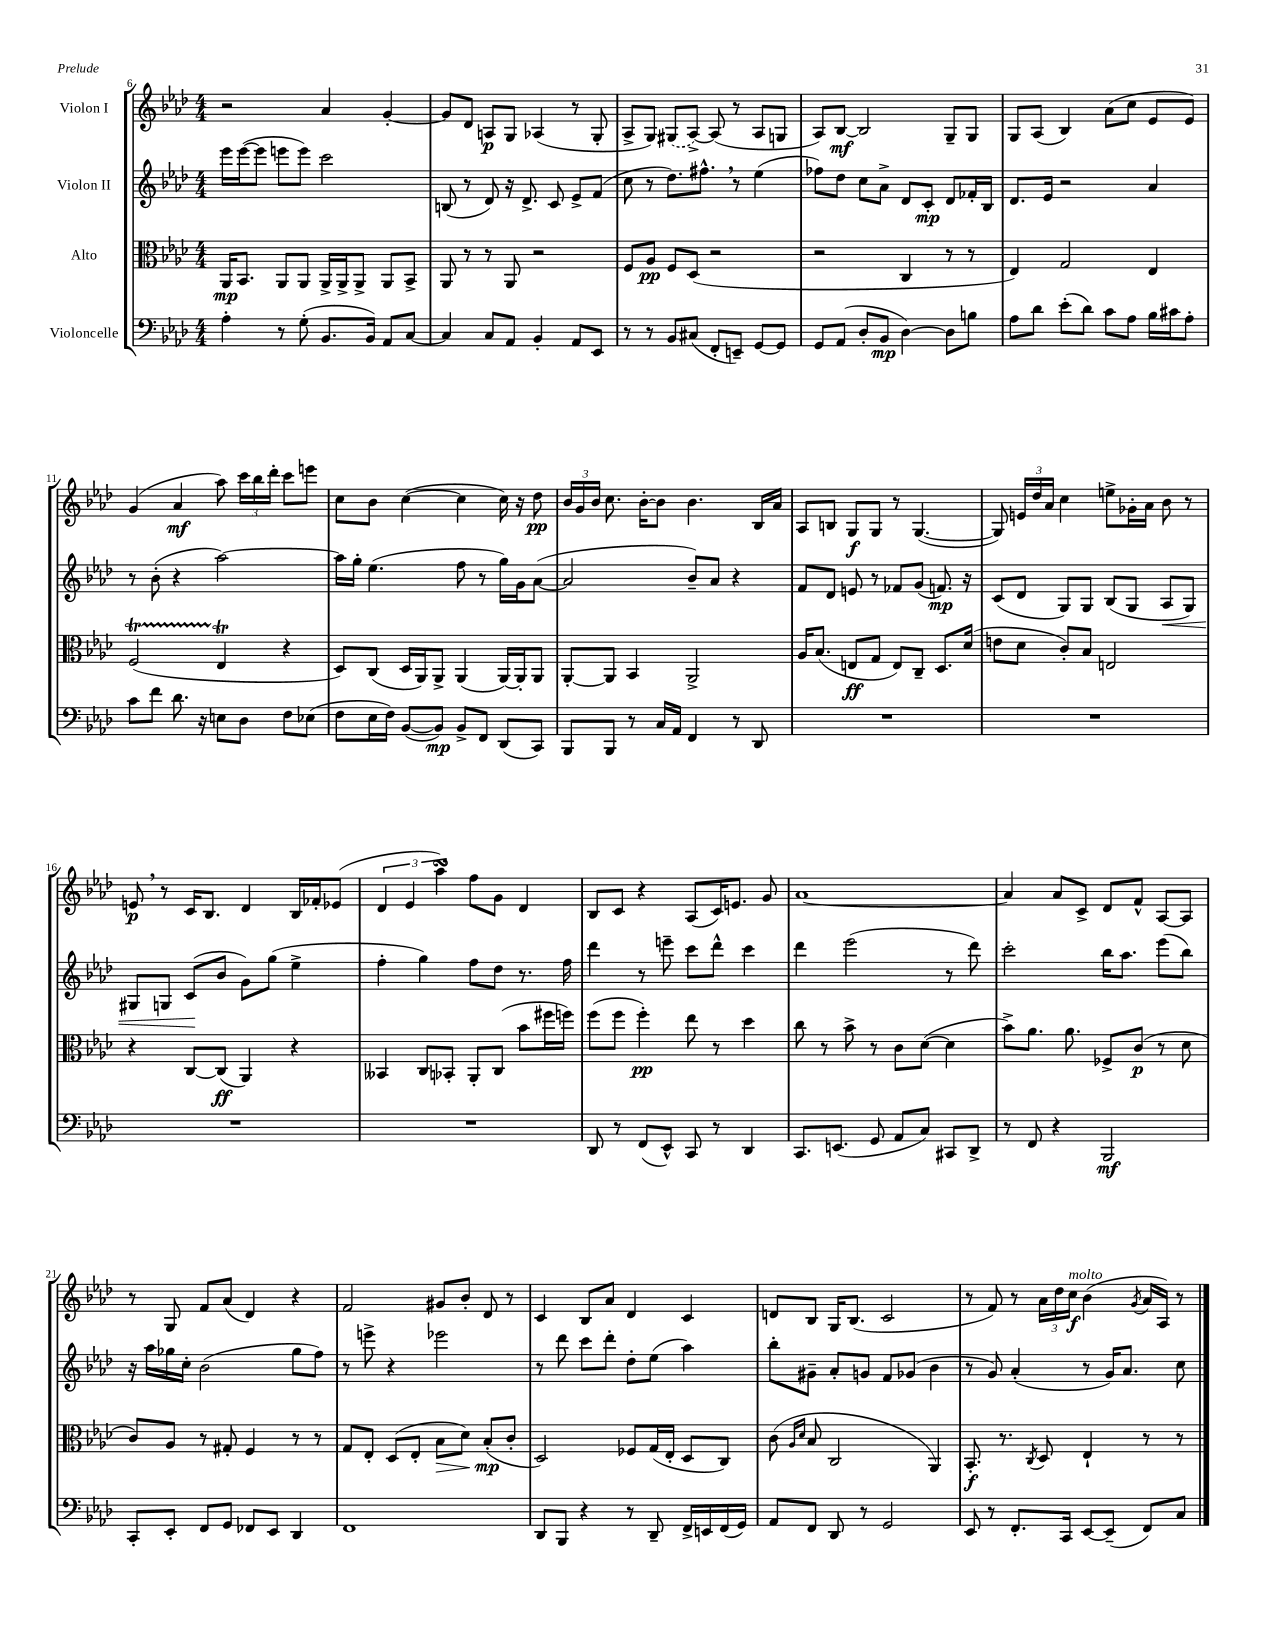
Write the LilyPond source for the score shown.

<<
\new StaffGroup <<
\new Staff = "s0" \with { instrumentName = "Violon I" } {
    \clef treble \key aes \major \numericTimeSignature \time 4/4
    \autoBeamOff r2 aes'4 g'4~-. |
    g'8[ des'8] a8[\p g8] aes4( r8 g8-. |
    aes8[-> g8]) \once \slurDashed gis8[( aes8]~->) aes8( r8 aes8[ g8] |
    aes8[) bes8]~\mf bes2 g8[-- g8] |
    g8[ aes8]( bes4) aes'8[( c''8] ees'8[ ees'8]) |
    g'4( aes'4\mf aes''8) \tuplet 3/2 { c'''16[ bes''16 des'''16]-. } c'''8[ e'''8] |
    c''8[ bes'8] c''4~( c''4 c''16) r16 des''8\pp |
    \tuplet 3/2 { bes'16[ g'16 bes'16] } c''8. bes'16[~-. bes'8] bes'4. bes16[ aes'16] |
    aes8[ b8] g8[\f g8] r8 g4.~( |
    g8) \tuplet 3/2 { e'16[ des''16 aes'16] } c''4 e''8[-> ges'16-. aes'16] bes'8 r8 |
    e'8\p \breathe r8 c'16[ bes8.] des'4 bes16[ fes'16-. ees'8]( |
    \tuplet 3/2 { des'4 ees'4 aes''4\turn) } f''8[ g'8] des'4 |
    bes8[ c'8] r4 aes8[( c'16) e'8.] g'8 |
    aes'1~ |
    aes'4 aes'8[ c'8]-> des'8[ f'8]-^ aes8[~ aes8] |
    r8 g8 f'8[ aes'8]( des'4) r4 |
    f'2 gis'8[ bes'8]-. des'8 r8 |
    c'4 bes8[ aes'8] des'4 c'4 |
    d'8[ bes8] g16[ bes8.]( c'2 |
    r8 f'8) r8 \tuplet 3/2 { aes'16[ des''16 c''16]\f^\markup { \italic "molto" } } bes'4( \acciaccatura { g'8 } aes'16[ aes16]) r8 \bar "|." |
}
\new Staff = "s1" \with { instrumentName = "Violon II" } {
    \clef treble \key aes \major \numericTimeSignature \time 4/4
    \autoBeamOff ees'''16[ ees'''16~( ees'''8] e'''8[ e'''8]) c'''2 |
    b8( r8 des'8) r16 des'8.-> c'8 ees'8[-> f'8]( |
    c''8 r8 des''8.[) fis''8.]-^ \breathe r8 ees''4( |
    fes''8[) des''8] c''8[ aes'8]-> des'8[ c'8]-.\mp des'8[ fes'16-. bes16] |
    des'8.[ ees'16] r2 aes'4 |
    r8 bes'8-.( r4 aes''2~) |
    aes''16[ g''16]-. ees''4.( f''8 r8 g''16[) g'16 aes'8]~( |
    aes'2 bes'8[--) aes'8] r4 |
    f'8[ des'8] e'8 r8 fes'8[ g'8]( f'8.\mp) r16 |
    c'8[( des'8] g8[) g8] bes8[( g8] aes8[\< g8]) |
    gis8[ g8] c'8[\!( bes'8] g'8[) g''8]( ees''4-> |
    f''4-. g''4) f''8[ des''8] r8. f''16 |
    des'''4 r8 e'''8-- c'''8[ des'''8]-^ c'''4 |
    des'''4 ees'''2( r8 des'''8) |
    c'''2-. bes''16[ aes''8.] ees'''8[( bes''8]) |
    r16 aes''16[ ges''16 c''16]-. bes'2( ges''8[ f''8]) |
    r8 e'''8-> r4 ees'''2 |
    r8 des'''8 c'''8[ des'''8]-. des''8[-. ees''8]( aes''4) |
    bes''8[-. gis'8]-- aes'8[-. g'8] f'8[ ges'8]( bes'4 |
    r8 g'8) aes'4-.( r8 g'16[) aes'8.] c''8 \bar "|." |
}
\new Staff = "s2" \with { instrumentName = "Alto" } {
    \clef alto \key aes \major \numericTimeSignature \time 4/4
    \autoBeamOff aes,16[\mp bes,8.] aes,8[ aes,8] aes,16[-> aes,16-> aes,8]-> aes,8[ bes,8]-> |
    aes,8 r8 r8 aes,8 r2 |
    f8[ aes8]\pp f8[ des8]( r2 |
    r2 c4 r8 r8 |
    ees4) g2 ees4 |
    f2\startTrillSpan( ees4\trill\stopTrillSpan r4 |
    des8[) c8]( des16[ aes,16) aes,8]-> aes,4( aes,16[~) aes,16-. aes,8] |
    aes,8[~-. aes,8] bes,4 aes,2-> |
    aes16[ bes8.]( e8[\ff g8] e8[) c8]-- des8.[ des'16]( |
    e'8[ des'8] c'8[-.) bes8] e2 |
    r4 c8[~ c8]\ff( aes,4) r4 |
    beses,4 c8[ bes,8]-. aes,8[-. c8]( bes'8[ fis''16 f''16]) |
    f''8[( f''8] f''4-.\pp) ees''8 r8 des''4 |
    c''8 r8 bes'8-> r8 c'8[ des'8]~( des'4 |
    bes'8[->) aes'8.] aes'8. fes8[-> c'8]\p( r8 des'8 |
    c'8[) aes8] r8 gis8-. f4 r8 r8 |
    g8[ ees8]-. des8[( ees8]-. bes8[\> des'8]) bes8[-.\mp\!( c'8]-. |
    des2) fes8[ g16( ees16]-. des8[ c8]) |
    c'8( \grace { aes16[ des'16] } bes8 c2 aes,4) |
    bes,8.-.\f r8. \acciaccatura { c8 } des8 ees4-! r8 r8 \bar "|." |
}
\new Staff = "s3" \with { instrumentName = "Violoncelle" } {
    \clef bass \key aes \major \numericTimeSignature \time 4/4
    \autoBeamOff aes4-. r8 g8-.( bes,8.[ bes,16]) aes,8[ c8]~ |
    c4 c8[ aes,8] bes,4-. aes,8[ ees,8] |
    r8 r8 bes,8[ cis8]( f,8[-. e,8]--) g,8[~ g,8] |
    g,8[ aes,8]( des8[-. bes,8]\mp des4~) des8[ b8] |
    aes8[ des'8] ees'8[-.( des'8]) c'8[ aes8] bes16[ cis'16 aes8]-. |
    c'8[ f'8] des'8. r16 e8[ des8] f8[ ees8]( |
    f8[ ees16 f16]) bes,8[~( bes,8]\mp) bes,8[-> f,8] des,8[( c,8]) |
    bes,,8[ bes,,8] r8 c16[ aes,16] f,4 r8 des,8 |
    R1 |
    R1 |
    R1 |
    R1 |
    des,8 r8 f,8[( ees,8]-^) c,8 r8 des,4 |
    c,8.[ e,8.]( g,8 aes,8[ c8]) cis,8[ des,8]-> |
    r8 f,8 r4 bes,,2\mf |
    c,8[-. ees,8]-. f,8[ g,8] fes,8[ ees,8] des,4 |
    f,1 |
    des,8[ bes,,8] r4 r8 des,8-- f,16[-> e,16 f,16( g,16]) |
    aes,8[ f,8] des,8 r8 g,2 |
    ees,8 r8 f,8.[-. c,16] ees,8[~ ees,8]--( f,8[) c8] \bar "|." |
}
>>
>>
\layout { \context { \Score currentBarNumber = #6 } }
